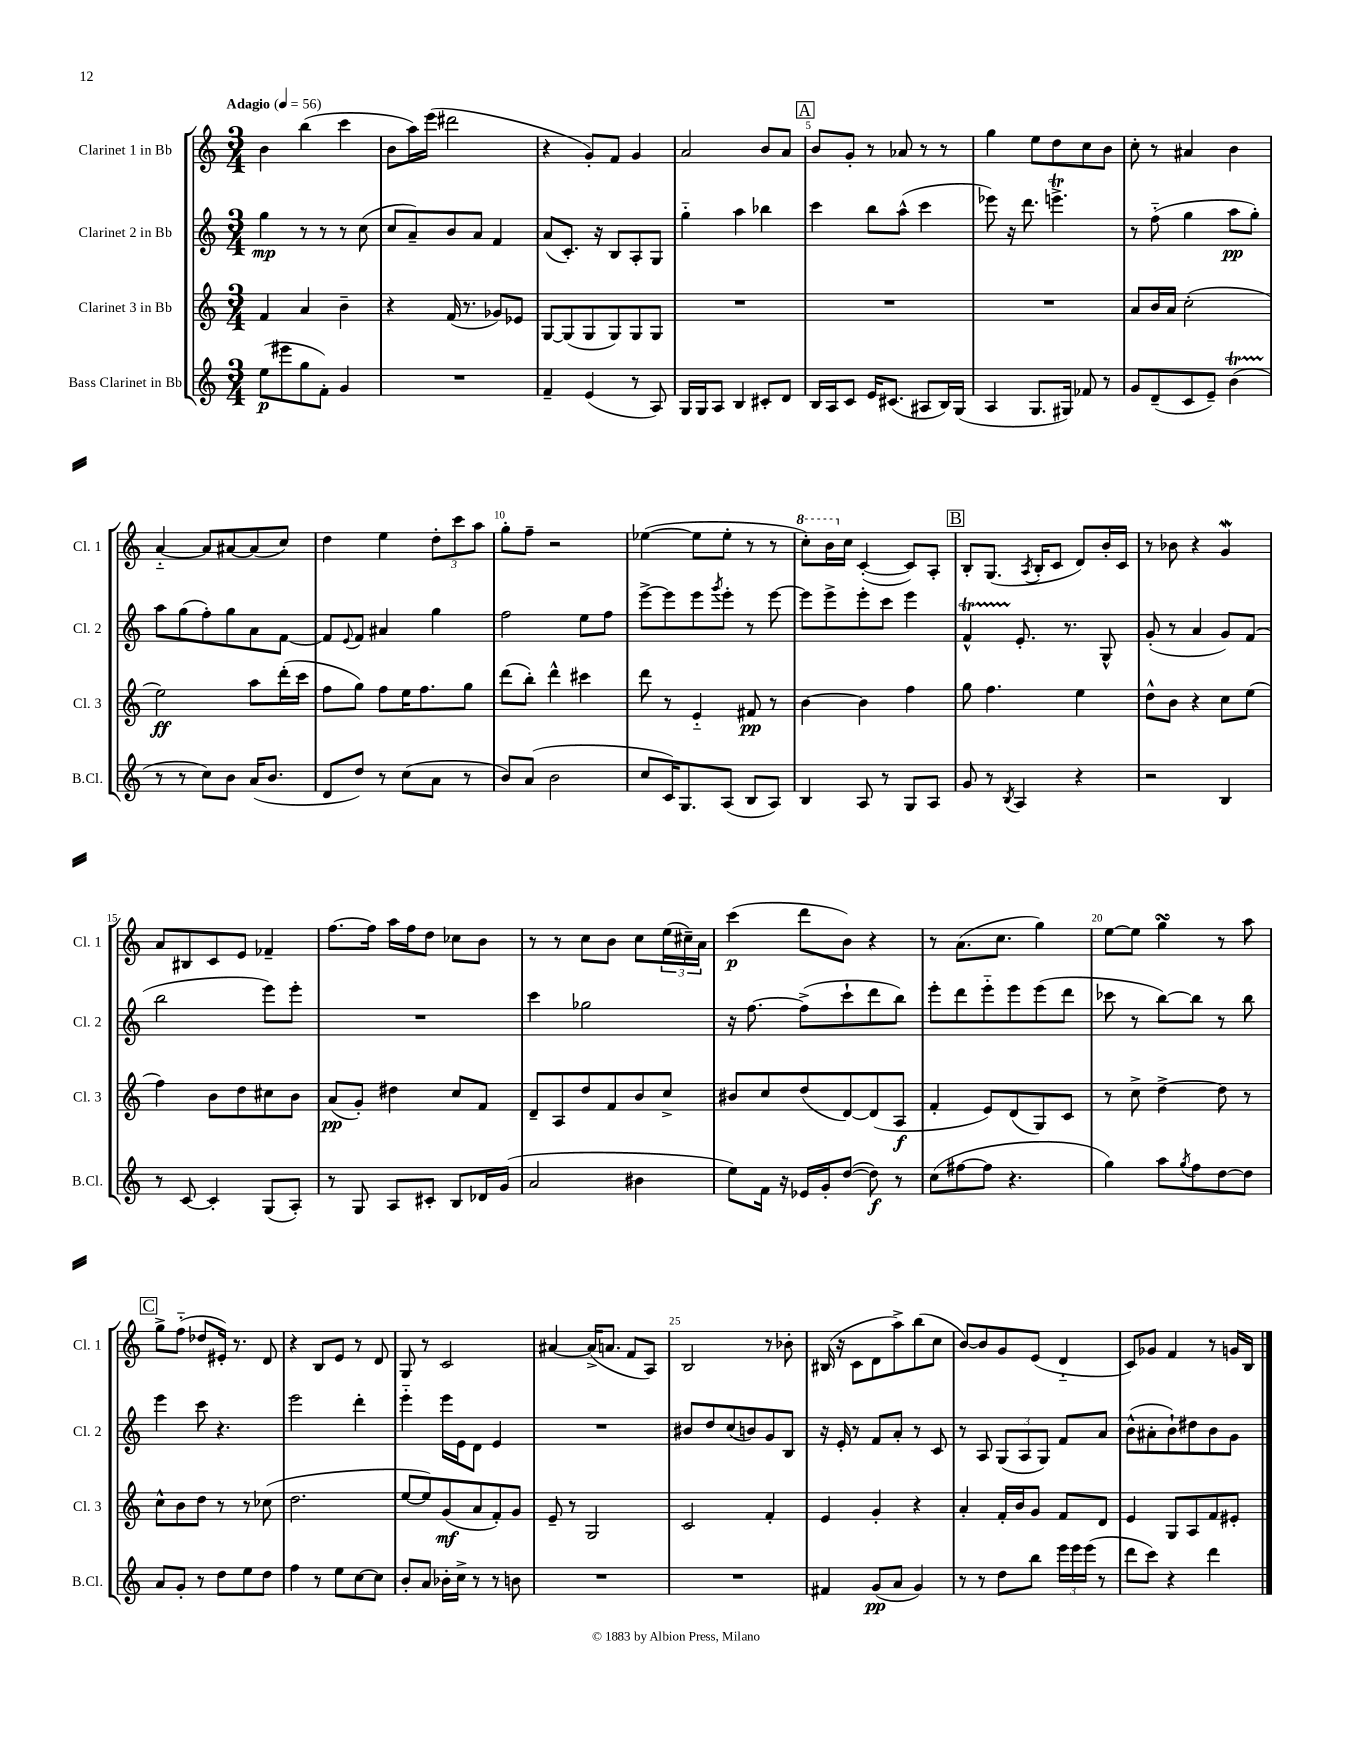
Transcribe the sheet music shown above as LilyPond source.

<<
\new StaffGroup <<
\new Staff = "s0" \with { instrumentName = "Clarinet 1 in Bb" shortInstrumentName = "Cl. 1" } {
    \clef treble \key c \major \numericTimeSignature \time 3/4 \tempo "Adagio" 4 = 56
    b'4 b''4( c'''4 |
    b'8 a''16) e'''16( dis'''2 |
    r4 g'8-.) f'8 g'4 |
    a'2 b'8 a'8 |
    \mark \markup { \box "A" } b'8 g'8-. r8 aes'8 r8 r8 |
    g''4 e''8 d''8 c''8 b'8 |
    c''8-. r8 ais'4 b'4 |
    a'4~-_ a'8 ais'8~ ais'8( c''8) |
    d''4 e''4 \tuplet 3/2 { d''8-. c'''8 a''8 } |
    g''8-. f''8-- r2 |
    ees''4~( ees''8 ees''8-. r8 r8 |
    \ottava #1 c'''8-.) b''16 \ottava #0 c''16 c'4~-.( c'8) a8-. |
    \mark \markup { \box "B" } b8-. g8.( \acciaccatura { a8 } b16-. c'8 d'8) b'16-. c'16 |
    r8 bes'8 r4 g'4\mordent |
    a'8 bis8 c'8 e'8 fes'4-- |
    f''8.~ f''16 a''16 f''16 d''8 ces''8 b'8 |
    r8 r8 c''8 b'8 c''8 \tuplet 3/2 { e''16( cis''16--) a'16 } |
    c'''4\p( d'''8 b'8) r4 |
    r8 a'8.( c''8. g''4) |
    e''8~ e''8 g''4\turn r8 a''8 |
    \mark \markup { \box "C" } g''8-> f''8-_( des''8 eis'16-.) r8. d'8 |
    r4 b8 e'8 r8 d'8 |
    g8 r8 c'2 |
    ais'4~ ais'16->( a'8. f'8 a8) |
    b2 r8 bes'8-. |
    bis16( r16 c'8 d'8 a''8->) b''8( c''8 |
    b'8~) b'8 g'8 e'8( d'4-_ |
    c'8) ges'8 f'4 r8 g'16 b16 \bar "|." |
}
\new Staff = "s1" \with { instrumentName = "Clarinet 2 in Bb" shortInstrumentName = "Cl. 2" } {
    \clef treble \key c \major \numericTimeSignature \time 3/4
    g''4\mp r8 r8 r8 c''8( |
    c''8 a'8--) b'8 a'8 f'4 |
    a'8( c'8.-.) r16 b8 a8-. g8 |
    g''4-_ a''4 bes''4 |
    \mark \markup { \box "A" } c'''4 b''8 a''8-^( c'''4 |
    ees'''8) r16 d'''8. e'''4.->\trill |
    r8 f''8-_( g''4 a''8\pp g''8-.) |
    a''8 g''8( f''8-.) g''8 a'8 f'8~ |
    f'8 \appoggiatura { e'8 } f'8 ais'4 g''4 |
    f''2 e''8 f''8 |
    e'''8~-> e'''8 e'''8 \acciaccatura { g'''8 } e'''8-. r8 e'''8~ |
    e'''8 e'''8-> e'''8-. c'''8 e'''4 |
    \mark \markup { \box "B" } f'4-^\startTrillSpan e'8.-.\stopTrillSpan r8. g8-^ |
    g'8-.( r8 a'4 g'8) f'8( |
    b''2 e'''8) e'''8-. |
    R2. |
    c'''4 ges''2 |
    r16 f''8.~ f''8->( c'''8-! d'''8 b''8) |
    e'''8-. d'''8 e'''8-_ e'''8 e'''8( d'''8 |
    ces'''8 r8 b''8~) b''8 r8 b''8 |
    \mark \markup { \box "C" } e'''4 c'''8 r4. |
    e'''2 d'''4-. |
    e'''4-_ e'''16 e'16 d'8 e'4 |
    R2. |
    bis'8 d''8 c''8( b'8) g'8 b8 |
    r16 e'16-. r8 f'8 a'8-. r8 c'8 |
    r8 a8 \tuplet 3/2 { g8( a8 g8) } f'8 a'8 |
    b'8-^( ais'8-. b'8-!) dis''8 b'8 g'8 \bar "|." |
}
\new Staff = "s2" \with { instrumentName = "Clarinet 3 in Bb" shortInstrumentName = "Cl. 3" } {
    \clef treble \key c \major \numericTimeSignature \time 3/4
    f'4 a'4 b'4-- |
    r4 f'16( r8. ges'8) ees'8 |
    g8~ g8( g8 g8) g8 g8 |
    R2. |
    \mark \markup { \box "A" } R2. |
    R2. |
    a'8 b'16 a'16 c''2-.( |
    e''2\ff) a''8 d'''16-.( c'''16 |
    f''8 g''8) f''8 e''16 f''8. g''8 |
    d'''8( b''8-.) d'''4-^ cis'''4 |
    d'''8 r8 e'4-_ fis'8\pp r8 |
    b'4~ b'4 f''4 |
    \mark \markup { \box "B" } g''8 f''4. e''4 |
    d''8-^ b'8 r4 c''8 e''8( |
    f''4) b'8 d''8 cis''8 b'8 |
    a'8\pp( g'8-.) dis''4 c''8 f'8 |
    d'8-- a8 d''8 f'8 b'8 c''8-> |
    bis'8 c''8 d''8( d'8~) d'8( a8\f |
    f'4-. e'8) d'8( g8) c'8 |
    r8 c''8-> d''4~-> d''8 r8 |
    \mark \markup { \box "C" } c''8-^ b'8 d''8 r8 r8 ces''8( |
    d''2. |
    e''8~ e''8) g'8\mf( a'8 f'8-.) g'8 |
    e'8-- r8 g2 |
    c'2 f'4-. |
    e'4 g'4-. r4 |
    a'4-. f'16-. b'16 g'8 f'8 d'8 |
    e'4 g8 a8 f'8 eis'8-. \bar "|." |
}
\new Staff = "s3" \with { instrumentName = "Bass Clarinet in Bb" shortInstrumentName = "B.Cl." } {
    \clef treble \key c \major \numericTimeSignature \time 3/4
    e''8\p( eis'''8 g''8 f'8-.) g'4 |
    R2. |
    f'4-- e'4( r8 a8) |
    g16 g16 a8 b4 cis'8-. d'8 |
    \mark \markup { \box "A" } b16 a16 c'8 e'16 cis'8.( ais8 b16) g16( |
    a4 g8. gis16) fes'8 r8 |
    g'8 d'8--( c'8 e'8--) b'4\startTrillSpan( |
    r8\stopTrillSpan r8 c''8) b'8 a'16( b'8. |
    d'8 d''8) r8 c''8( a'8 r8 |
    b'8) a'8( b'2 |
    c''8 c'16) g8. a8( b8 a8) |
    b4 a8 r8 g8 a8 |
    \mark \markup { \box "B" } g'8 r8 \acciaccatura { b8 } a4 r4 |
    r2 b4 |
    r8 c'8~ c'4-. g8( a8-.) |
    r8 g8 a8 cis'8-. b8 des'16 g'16( |
    a'2 bis'4 |
    e''8) f'16 r16 ees'16 g'16-. d''8~( d''8\f) r8 |
    c''8( fis''8~ fis''8 r4. |
    g''4) a''8 \acciaccatura { g''8 } f''8 d''8~ d''8 |
    \mark \markup { \box "C" } a'8 g'8-. r8 d''8 e''8 d''8 |
    f''4 r8 e''8 c''8~ c''8 |
    b'8-. a'8 bes'16-. c''16-> r8 r8 b'8 |
    R2. |
    R2. |
    fis'4 g'8\pp( a'8 g'4) |
    r8 r8 d''8 b''8 \tuplet 3/2 { e'''16 e'''16 e'''16( } r8 |
    d'''8 c'''8) r4 d'''4 \bar "|." |
}
>>
>>
\layout { \context { \Score \override BarNumber.break-visibility = ##(#f #t #t) barNumberVisibility = #(every-nth-bar-number-visible 5) } }
